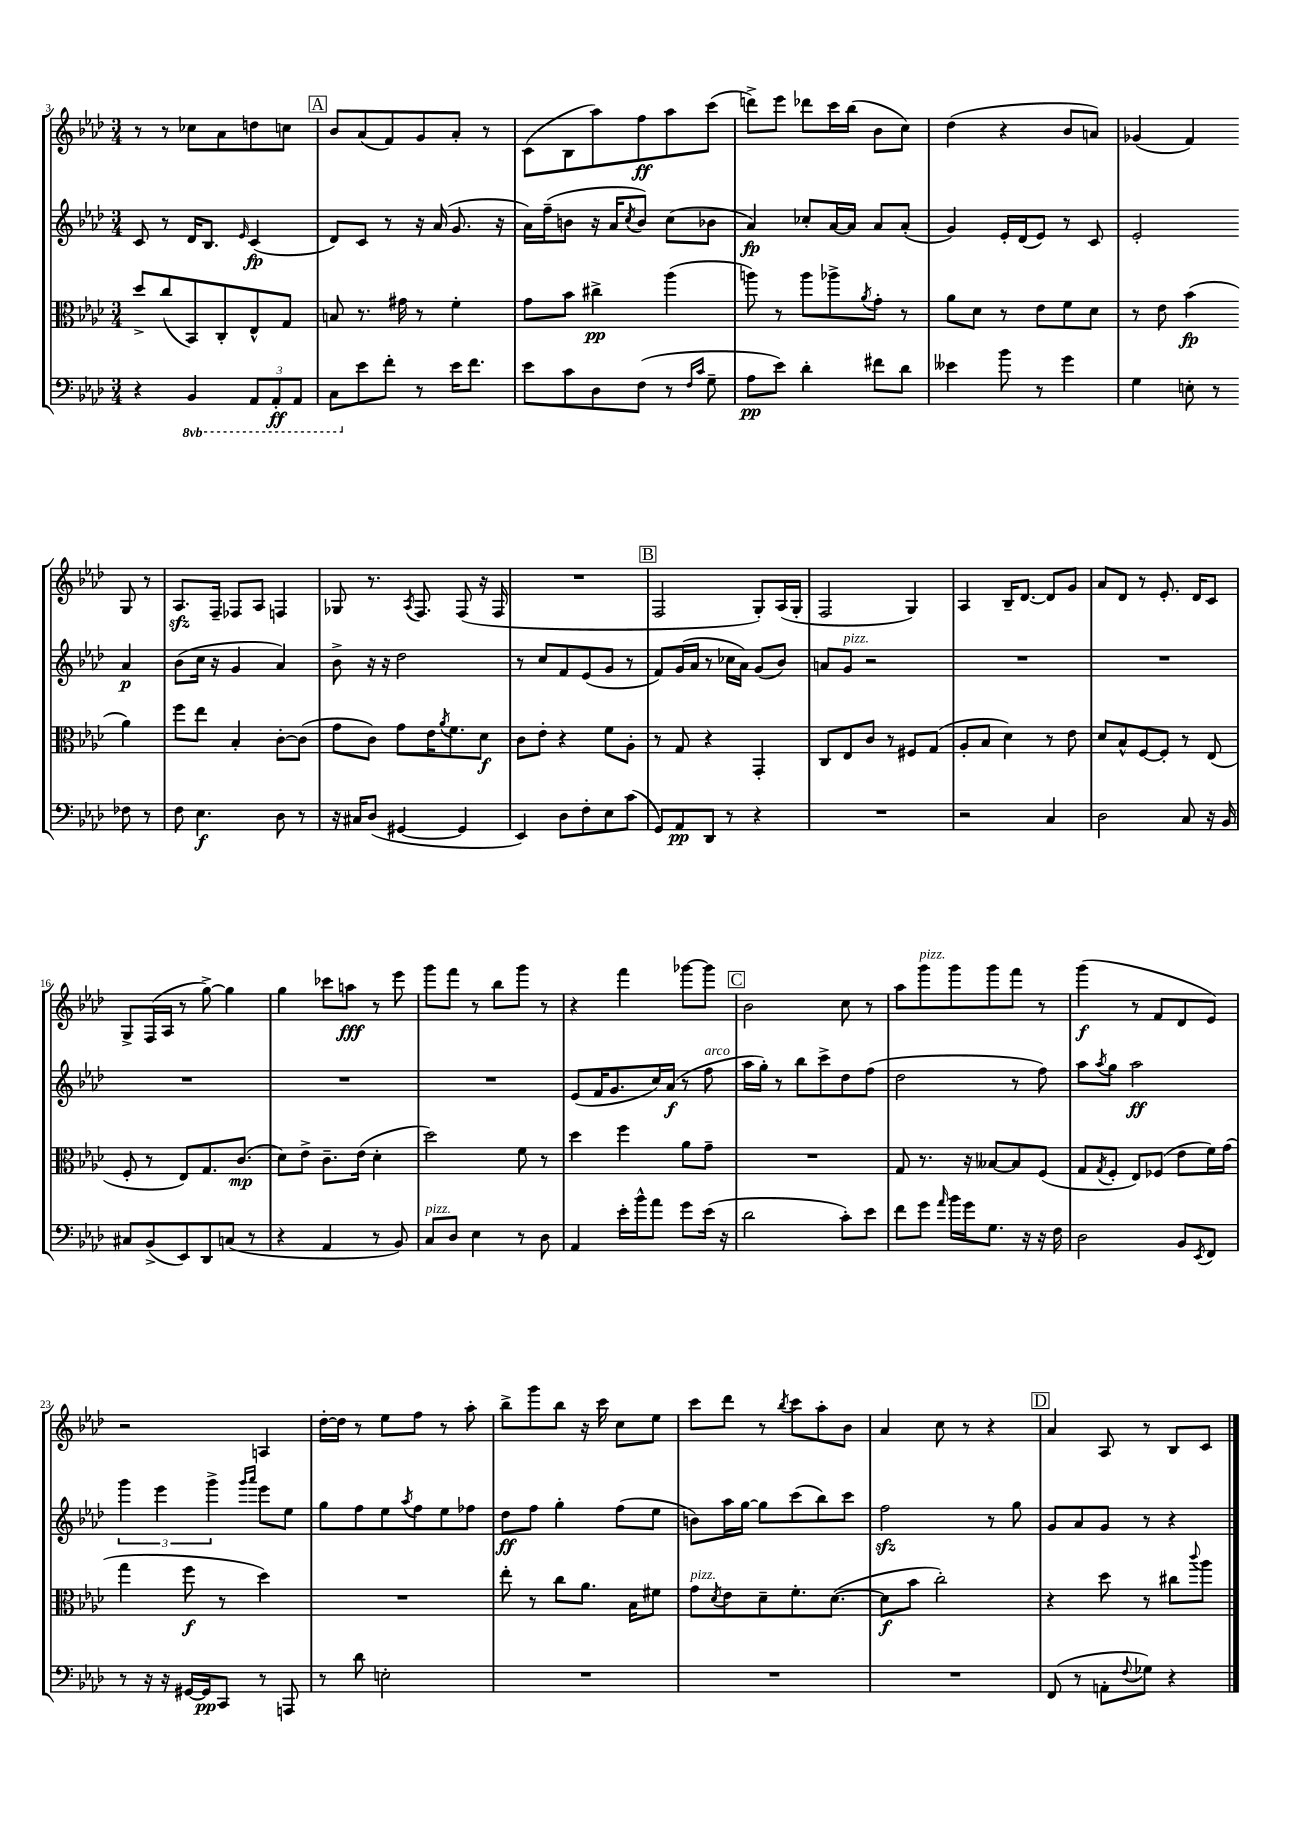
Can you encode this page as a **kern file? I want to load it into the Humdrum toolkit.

**kern	**kern	**kern	**kern
*staff4	*staff3	*staff2	*staff1
*clefF4	*clefC3	*clefG2	*clefG2
*k[b-e-a-d-]	*k[b-e-a-d-]	*k[b-e-a-d-]	*k[b-e-a-d-]
*M3/4	*M3/4	*M3/4	*M3/4
4r	8dd-^	8c	8r
.	(8cc	8r	8r
4BBB-	8BB-)	16d-	8cc-
.	.	8.B-	.
.	8C'	.	8a-
.	.	16qqe-	.
12AAA-	8E-^^	(4c	8dd
12AAA-'	.	.	.
.	8G	.	8cc
12AAA-	.	.	.
=	=	=	=
8CC	8B	8d-)	8b-
8e-	8.r	8c	(8a-
8f'	.	8r	8f)
.	16g#	.	.
8r	8r	16r	8g
.	.	(16a-	.
16e-	4f'	8.g	8a-'
8.f	.	.	.
.	.	.	8r
.	.	16r	.
=	=	=	=
8e-	8g	16a-)	(8c
.	.	(16ff~	.
8c	8b-	8b	8B-
8D-	4cc#^	16r	8aa-)
.	.	16a-	.
.	.	8qcc	.
(8F	.	8b)	8ff
8r	(4aa-	(8cc	8aa-
16qqF	.	.	.
16qqc	.	.	.
8G~	.	8b-	(8ccc
=	=	=	=
8A-	8aa)	4a-)	8ddd^)
8e-)	8r	.	8eee-
4d-'	8aa	8cc-'	8ddd-
.	8aa-^	[16a-	16ccc
.	.	16a-]	(16bb-
.	8qa-	.	.
8f#	8g'	8a-	8b-
8d-	8r	(8a-'	8cc)
=	=	=	=
4e--	8a-	4g)	(4dd-
.	8d-	.	.
8b-	8r	16e-'	4r
.	.	(16d-	.
8r	8e-	8e-)	.
4g	8f	8r	8b-
.	8d-	8c	8a)
=	=	=	=
4G	8r	2e-'	(4g-
.	8e-	.	.
8E'	(4b-	.	4f)
8r	.	.	.
8F-	4a-)	4a-	8G
8r	.	.	8r
=	=	=	=
8F	8ff	(8b-	8.A-
4.E-	8ee-	16cc	.
.	.	16r	16F~
.	4B-'	4g	8F-
.	.	.	8A-
8D-	[8c'	4a-)	4F
8r	(8c]	.	.
=	=	=	=
16r	8g	8b-^	8G-
16C#	.	.	.
(8D-	8c)	16r	8.r
.	.	16r	.
[4GG#	8g	2dd-	.
.	.	.	8qA-
.	.	.	8.F
.	16e-	.	.
.	8qa-	.	.
.	8.f	.	.
4GG#]	.	.	(8F
.	8d-	.	16r
.	.	.	16F
=	=	=	=
4EE-)	8c	8r	2.r
.	8e-'	8cc	.
8D-	4r	8f	.
8F'	.	(8e-	.
8E-	8f	8g	.
(8c	8A-'	8r	.
=	=	=	=
8GG)	8r	8f)	2F
8AA-	8G	(16g	.
.	.	16a-	.
8DD-	4r	8r	.
8r	.	16cc-	.
.	.	16a-)	.
4r	4GG'	(8g	8G')
.	.	8b-)	(16A-
.	.	.	16G'
=	=	=	=
2.r	8C	8a	2F
.	8E-	8g	.
.	8c	2r	.
.	8r	.	.
.	8F#	.	4G)
.	(8G	.	.
=	=	=	=
2r	8A-'	2.r	4A-
.	8B-	.	.
.	4d-)	.	16B-~
.	.	.	[8.d-
4C	8r	.	8d-]
.	8e-	.	8g
=	=	=	=
2D-	8d-	2.r	8a-
.	8B-^^	.	8d-
.	[8F	.	8r
.	8F']	.	8.e-'
8C	8r	.	.
.	.	.	16d-
16r	(8E-	.	8c
16BB-	.	.	.
=	=	=	=
8C#	8F'	2.r	8G^
(8BB-^	8r	.	(16F
.	.	.	16A-
8EE-)	8E-)	.	8r
8DD-	8.G	.	[8gg^)
(8C	.	.	4gg]
.	(8.c	.	.
8r	.	.	.
=	=	=	=
4r	8d-)	2.r	4gg
.	8e-^	.	.
4AA-	8.c~	.	8ccc-
.	.	.	8aa
.	(16e-	.	.
8r	4d-'	.	8r
8BB-)	.	.	8eee-
=	=	=	=
8C	2dd-)	2.r	8ggg
8D-	.	.	8fff
4E-	.	.	8r
.	.	.	8bb-
8r	8f	.	8ggg
8D-	8r	.	8r
=	=	=	=
4AA-	4dd-	(8e-	4r
.	.	16f	.
.	.	8.g	.
16e-'	4ff	.	4fff
16b-^^	.	.	.
8a-	.	16cc)	.
.	.	(16a-	.
8g	8a-	8r	[8ggg-
(16e-	8g~	8ff	8ggg-]
16r	.	.	.
=	=	=	=
2d-	2.r	16aa-	2b-
.	.	16gg')	.
.	.	8r	.
.	.	8bb-	.
.	.	8ccc^	.
8c')	.	8dd-	8cc
8e-	.	(8ff	8r
=	=	=	=
8f	8G	2dd-	8aa-
8g	8.r	.	8ggg
16qqa-	.	.	.
16b-	.	.	8ggg
16g	16r	.	.
8.G	[8B--	.	8ggg
.	8B--]	8r	8fff
16r	.	.	.
16r	(8F	8ff)	8r
16F	.	.	.
=	=	=	=
2D-	8G	8aa-	(4ggg
.	8qG	8qaa-	.
.	8F'	8gg	.
.	8E-)	2aa-	8r
.	(8F-	.	8f
8BB-	8e-	.	8d-
8qEE-	.	.	.
8FF	16f)	.	8e-)
.	(16g	.	.
=	=	=	=
8r	4gg	6ggg	2r
16r	.	.	.
.	.	6eee-	.
16r	.	.	.
[16GG#	8ff	.	.
16GG#]	.	.	.
.	.	6ggg^	.
8CC	8r	.	.
.	.	16qqggg	.
.	.	16qqaaa-	.
8r	4dd-)	8eee-	4A
8AAA	.	8ee-	.
=	=	=	=
8r	2.r	8gg	[16dd-'
.	.	.	16dd-]
8d-	.	8ff	8r
2E'	.	8ee-	8ee-
.	.	8qaa-	.
.	.	8ff	8ff
.	.	8ee-	8r
.	.	8ff-	8aa-'
=	=	=	=
2.r	8ee-'	8dd-	8bb-^
.	8r	8ff	8ggg
.	8cc	4gg'	8bb-
.	8.a-	.	16r
.	.	.	16ccc
.	.	(8ff	8cc
.	16B-	.	.
.	8f#	8ee-	8ee-
=	=	=	=
2.r	8g	8b)	8ccc
.	8qd-	.	.
.	8e-	16aa-	8ddd-
.	.	[16gg	.
.	8d-~	8gg]	8r
.	.	.	8qbb-
.	8.f'	(8ccc	8ccc
.	.	8bb-)	8aa-'
.	([8.d-	.	.
.	.	8ccc	8b-
=	=	=	=
2.r	8d-]	2ff	4a-
.	8b-	.	.
.	2cc')	.	8cc
.	.	.	8r
.	.	8r	4r
.	.	8gg	.
=	=	=	=
(8FF	4r	8g	4a-
8r	.	8a-	.
8AA'	8dd-	8g	8A-
8qqF	.	.	.
8G-)	8r	8r	8r
4r	8cc#	4r	8B-
.	8qqccc	.	.
.	8aa-	.	8c
==	==	==	==
*-	*-	*-	*-
